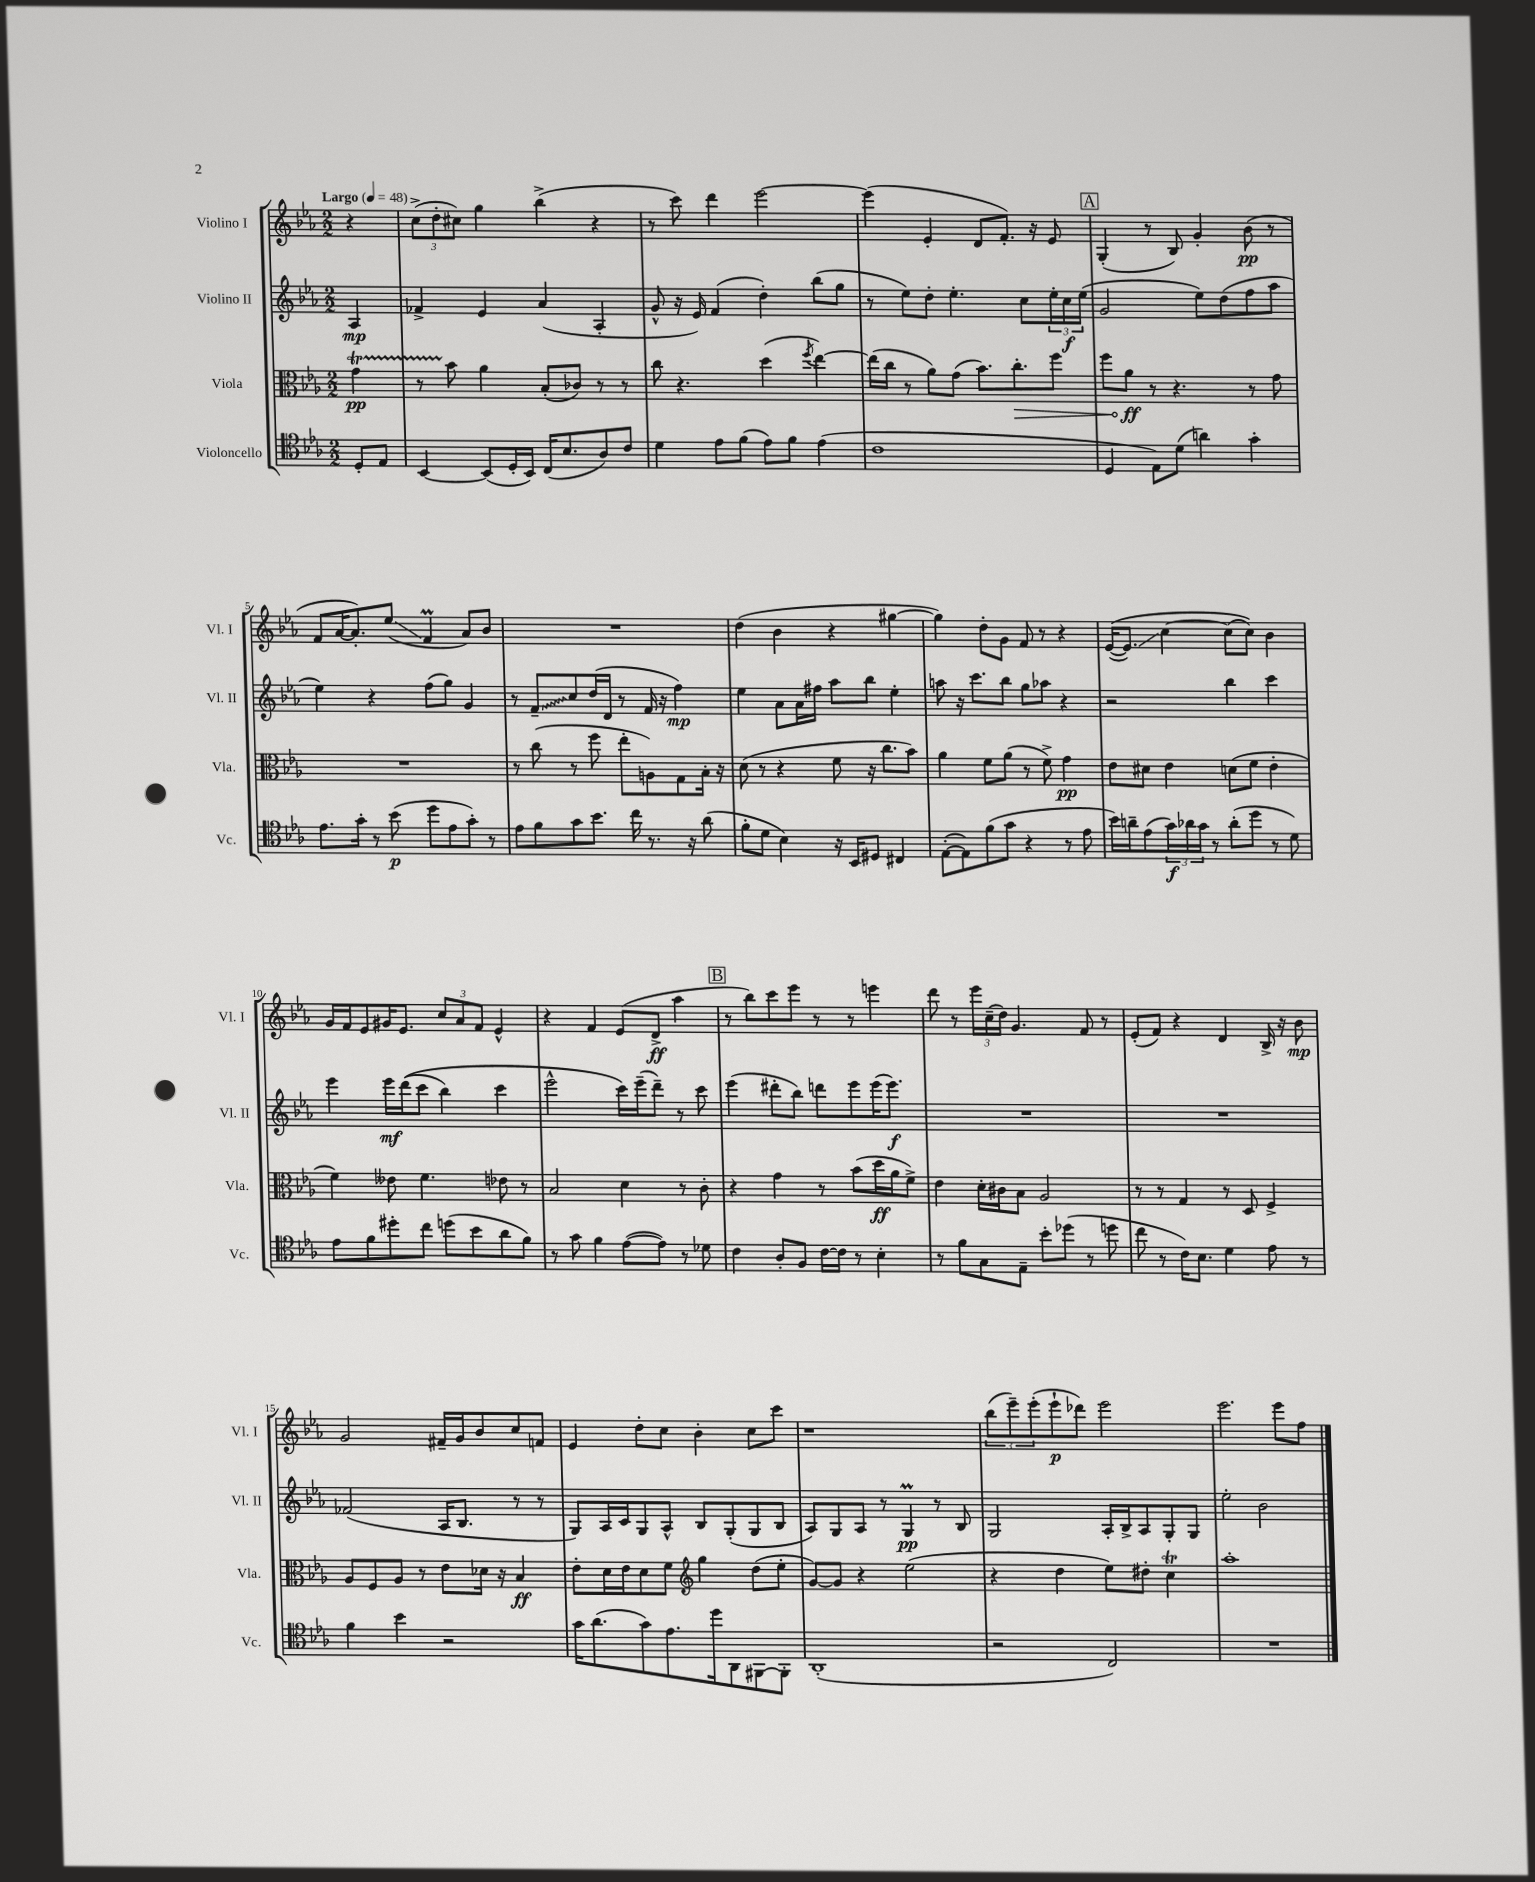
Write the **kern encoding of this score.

**kern	**kern	**kern	**kern
*staff4	*staff3	*staff2	*staff1
*clefC4	*clefC3	*clefG2	*clefG2
*k[b-e-a-]	*k[b-e-a-]	*k[b-e-a-]	*k[b-e-a-]
*M2/2	*M2/2	*M2/2	*M2/2
*MM48	*MM48	*MM48	*MM48
8D'	4g	4A-	4r
8E-	.	.	.
=	=	=	=
[4BB-	8r	4f-^	(12cc^
.	.	.	12dd'
.	8b-	.	.
.	.	.	12cc#)
(8BB-]	4a-	4e-	4gg
16D'	.	.	.
16BB-)	.	.	.
(16C	(8B-'	(4a-	(4bb-^
8.B-	.	.	.
.	8c-)	.	.
8A-)	8r	4A-'	4r
8c	8r	.	.
=	=	=	=
4d	8cc	8g^^	8r
.	4.r	16r	8ccc)
.	.	16e-)	.
8e-	.	(4f	4ddd
(8f	.	.	.
8e-)	(4dd	4dd')	[2eee-
8f	.	.	.
.	8qff	.	.
(4e-	[4ee-)	(8bb-	.
.	.	8gg	.
=	=	=	=
1c	(16ee-]	8r	(4eee-]
.	16cc	.	.
.	8r	8ee-)	.
.	8a-)	8dd'	4e-'
.	(8g	4.ee-'	.
.	8.b-)	.	8d
.	.	.	8.f')
.	8.cc'	.	.
.	.	8cc	.
.	.	.	16r
.	8ff	24ee-'	8e-
.	.	24cc	.
.	.	(24ee-	.
=	=	=	=
4D	8ff	2g	(4G'
.	8a-	.	.
8E-)	8r	.	8r
(8d	4.r	.	8B-)
4a)	.	8ee-)	4g'
.	.	(8dd	.
4g'	8r	8ff	(8b-
.	8g	8aa-	8r
=	=	=	=
8.e-	1r	4ee-)	8f
.	.	.	[16a-
16g'	.	.	8.a-'])
8r	.	4r	.
(8b-	.	.	(8ee-
8dd	.	(8ff	4f
8e-	.	8gg)	.
8g')	.	4g	8a-)
8r	.	.	8b-
=	=	=	=
8e-	8r	8r	1r
8f	(8cc	8f~	.
8g	8r	8cc	.
8.b-	8ff	(16dd	.
.	.	16d	.
.	8ee-'	8r	.
16cc	.	.	.
8.r	8A)	16f	.
.	.	16r	.
.	8G	4ff)	.
16r	.	.	.
(8a-	16B-'	.	.
.	16r	.	.
=	=	=	=
8f'	(8d	4ee-	(4dd
8d	8r	.	.
4B-)	4r	8a-	4b-
.	.	16a-	.
.	.	16ff#	.
16r	8f	8aa-	4r
16BB-	.	.	.
8D#	16r	8bb-	.
.	8.cc	.	.
4C#	.	4ee-'	[4gg#
.	8b-)	.	.
=	=	=	=
([8E-'	4a-	8aa	4gg#])
8E-])	.	16r	.
.	.	8.ccc	.
(8f	8f	.	8dd'
8g	(8a-	8bb-	8g
4r	8r	8gg	8f
.	8f^)	8aa-	8r
8r	4g	4r	4r
8e-	.	.	.
=	=	=	=
16b-)	8e-	2r	&(([16e-
16a~	.	.	8.e-])
(8e-	8d#	.	.
24g)	4e-	.	[4cc
24a-	.	.	.
24g	.	.	.
8r	.	.	.
(8a-'	(8d	4bb-	(8cc]
8dd	8f	.	8cc)&)
8r	4e-'	4ccc	4b-
8d)	.	.	.
=	=	=	=
8e-	4f)	4eee-	16g
.	.	.	16f
8f	.	.	8e-
8dd#'	8e--	16eee-	16g#
.	.	&((16ddd	8.e-
8cc	4.f	8ccc	.
(8dd	.	4bb-)	12cc
.	.	.	12a-
8b-	.	.	.
.	.	.	12f
8a-	8e-	4ccc	4e-^^
8f)	8r	.	.
=	=	=	=
8r	2B-	2eee-^^	4r
8g	.	.	.
4f	.	.	4f
([8e-	4d	16ccc&)	(8e-
.	.	(16eee-~	.
8e-])	.	8ddd~)	8d^
8r	8r	8r	4aa-
8d-	8c'	8ccc	.
=	=	=	=
4c	4r	(4eee-	8r
.	.	.	8bb-)
8A-'	4g	8ddd#'	8ccc
8F	.	8bb-)	8eee-
[16c	8r	8ddd	8r
16c]	.	.	.
8r	(8b-	8eee-	8r
4B-'	16dd	(16eee-	4eee
.	16a-	8.eee-)	.
.	8f^)	.	.
=	=	=	=
8r	4e-	1r	8ddd
8f	.	.	8r
8G	16d'	.	24eee-
.	.	.	(24cc~
.	16c#	.	.
.	.	.	24dd)
8E-~	8B-	.	4.g
8b-'	2A-	.	.
(8dd-	.	.	.
8r	.	.	8f
8dd	.	.	8r
=	=	=	=
8cc	8r	1r	(8e-'
8r	8r	.	8f)
16c)	4G	.	4r
8.B-	.	.	.
4d	8r	.	4d
.	8D	.	.
8e-	4F^	.	16B-^
.	.	.	16r
8r	.	.	8b-
=	=	=	=
4f	8A-	(2f-	2g
.	8F	.	.
4b-	8A-	.	.
.	8r	.	.
2r	8e-	16A-	16f#~
.	.	8.B-	16g
.	16d-	.	8b-
.	16r	.	.
.	4B-	8r	8cc
.	.	8r	8f
=	=	=	=
16g	8e-'	8G)	4e-
(8.a-	.	.	.
.	16d	16A-	.
.	16e-	16c	.
8g)	8d	8G	8dd'
8.e-	8f	8A-^^	8cc
*	*clefG2	*	*
.	4gg	8B-	4b-'
16dd	.	.	.
8AA-	.	(8G'	.
[8FF#	(8dd	8G	8cc
8FF#']	8ee-'	8B-	8ccc
=	=	=	=
(1AA-'	[8g)	8A-)	1r
.	8g]	8G	.
.	4r	8A-	.
.	.	8r	.
.	(2ee-	4G	.
.	.	8r	.
.	.	8B-	.
=	=	=	=
2r	4r	2G	(12bb-
.	.	.	12eee-~)
.	.	.	(12eee-'
.	4dd	.	8eee-`
.	.	.	8ddd-)
2C)	8ee-)	16A-'	2eee-
.	.	16B-^	.
.	8dd#'	8A-	.
.	4cc	8G'	.
.	.	8G	.
=	=	=	=
1r	1aa-'	2ee-'	2.eee-
.	.	2b-	.
.	.	.	8eee-
.	.	.	8ff
==	==	==	==
*-	*-	*-	*-
